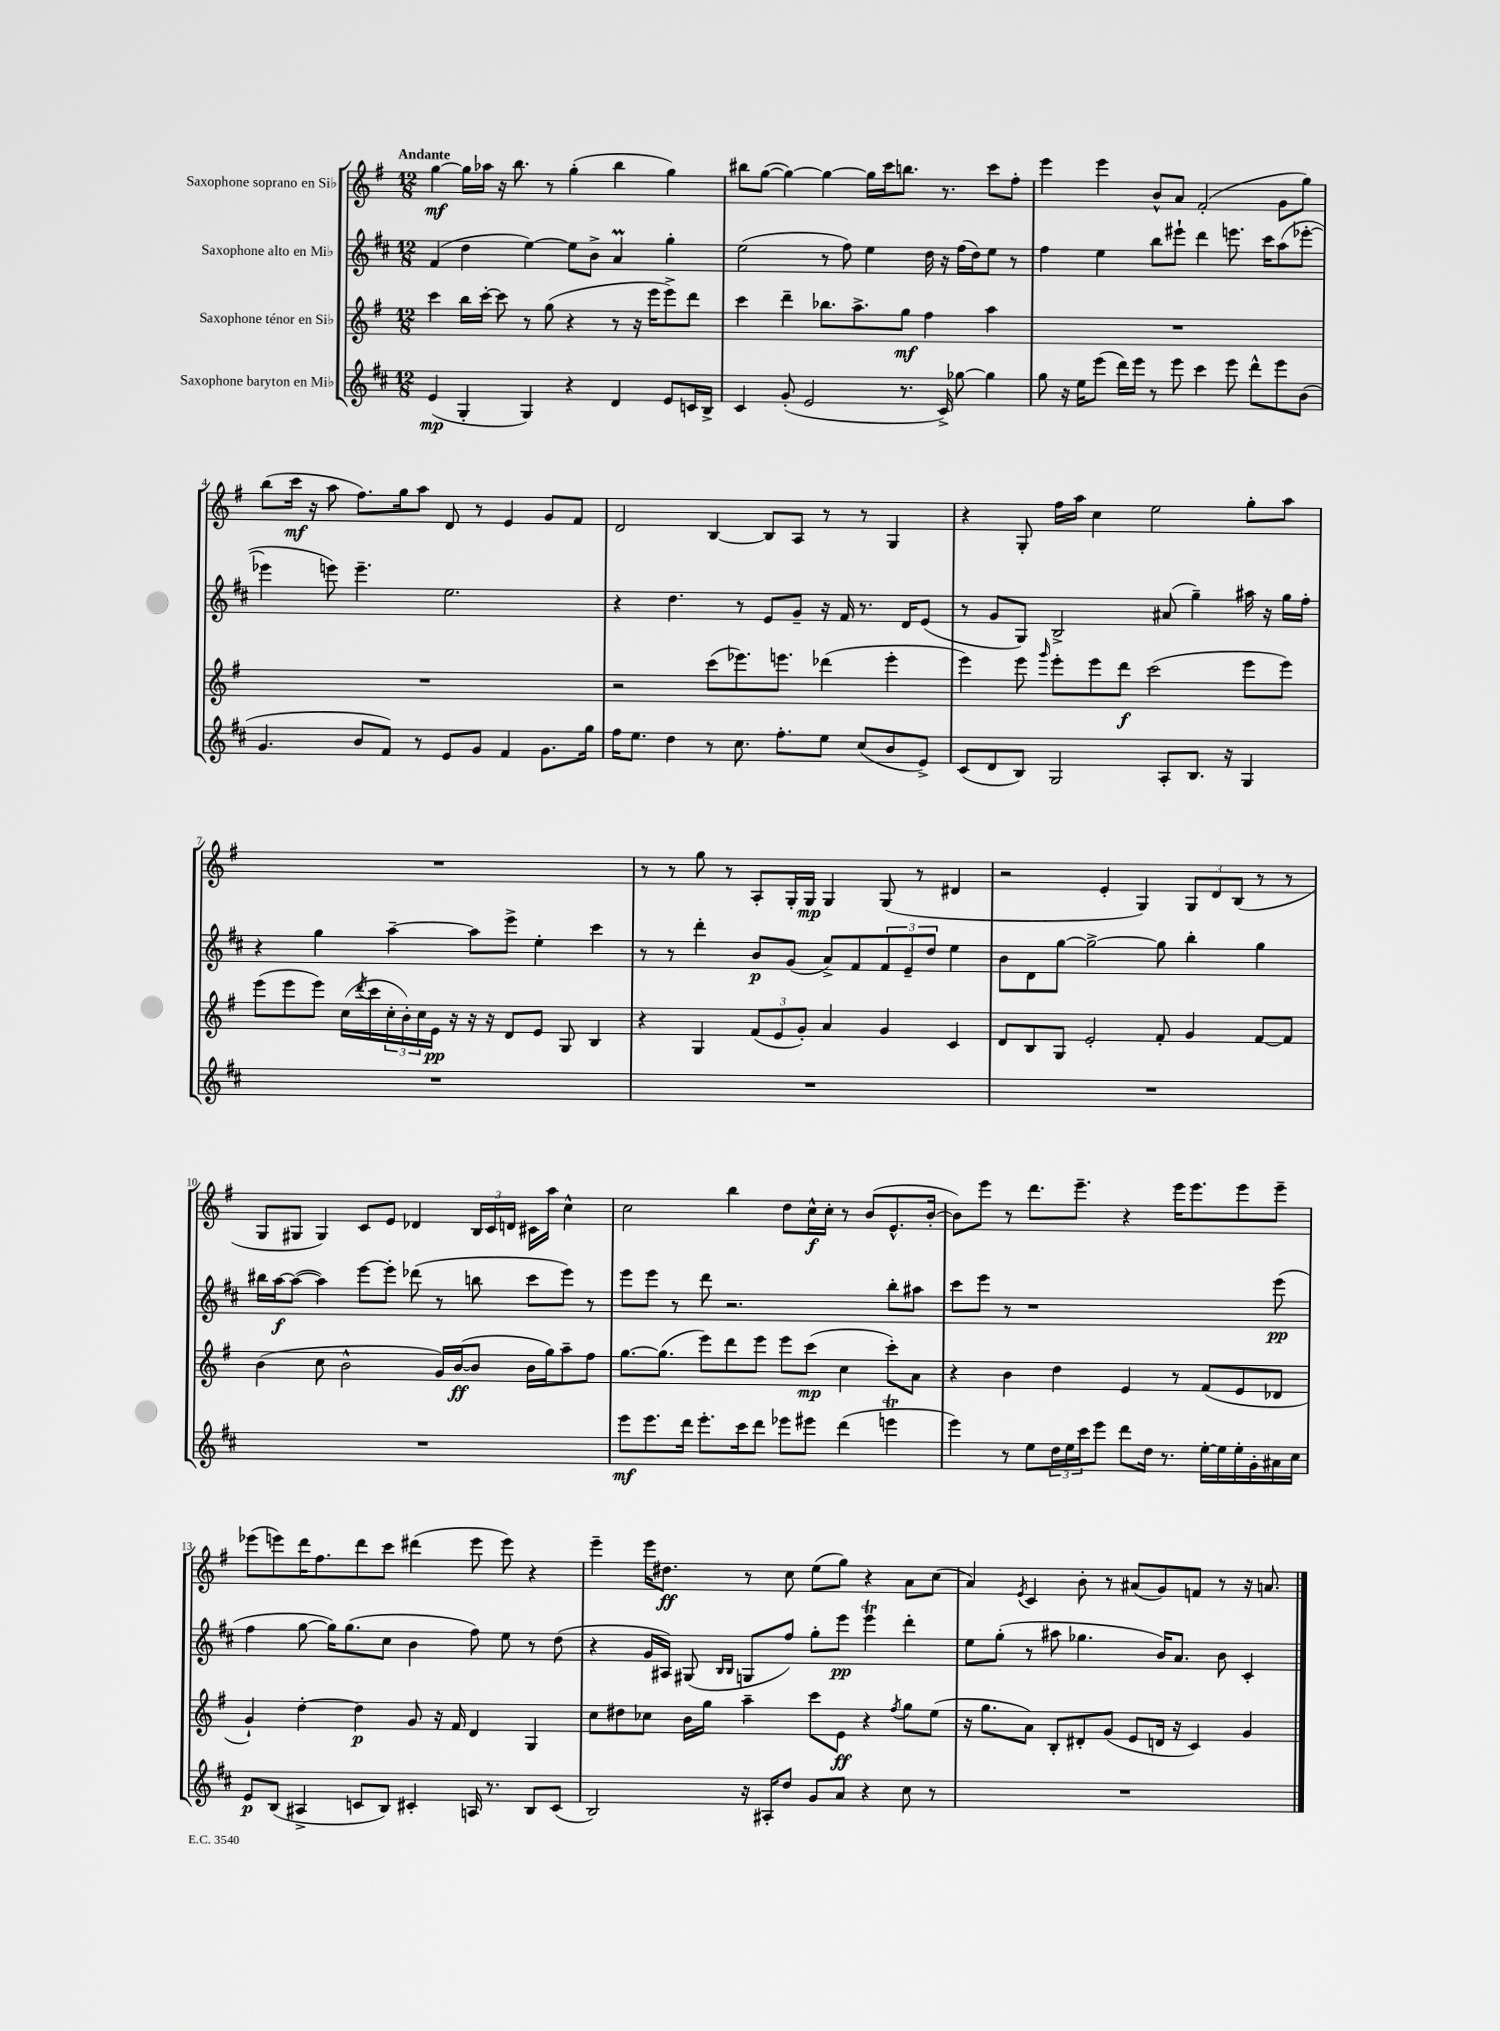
<<
\new StaffGroup <<
\new Staff = "s0" \with { instrumentName = "Saxophone soprano en Sib" } {
    \clef treble \key g \major \numericTimeSignature \time 12/8 \tempo "Andante"
    g''4~\mf g''16 aes''16 r16 b''8. r8 g''4-.( b''4 g''4) |
    bis''8 g''8~( g''4~) g''4~ g''16 c'''16 b''8. r8. c'''8 fis''8-. |
    e'''4 e'''4 b'8-^ a'8 fis'2-.( g'8 g''8) |
    b''8( c'''16\mf r16 a''8 fis''8.) g''16 a''8 d'8 r8 e'4 g'8 fis'8 |
    d'2 b4~ b8 a8 r8 r8 g4 |
    r4 g8-. fis''16 a''16 c''4 e''2 g''8-. a''8 |
    R1. |
    r8 r8 g''8 r8 a8-. g16-. g16\mp g4 g8( r8 dis'4 |
    r2 e'4-. g4) \tuplet 3/2 { g8 d'8 b8( } r8 r8 |
    g8 gis8 gis4) c'8 e'8 des'4 \tuplet 3/2 { b16 c'16 d'16 } cis'16 a''16 c''4-^ |
    c''2 b''4 d''8 c''16-^\f c''16-. r8 b'8( e'8.-^ b'16~-. |
    b'8) e'''8 r8 d'''8. e'''8.-- r4 e'''16 e'''8. e'''8 e'''8-- |
    ees'''8( e'''8) d'''16 fis''8. d'''8 c'''8 dis'''4( e'''8 e'''8) r4 |
    e'''4-- e'''16 dis''8.\ff r8 c''8 e''8( g''8) r4 a'8 c''8( |
    a'4) \acciaccatura { e'8 } c'4 b'8-. r8 ais'8( g'8) f'8 r8 r16 a'8. \bar "|." |
}
\new Staff = "s1" \with { instrumentName = "Saxophone alto en Mib" } {
    \clef treble \key d \major \numericTimeSignature \time 12/8
    fis'4( d''4 e''4~) e''8 b'8-> a'4\prall g''4-. |
    e''2( r8 fis''8) e''4 d''16 r16 fis''16( d''16) e''8 r8 |
    fis''4 e''4 b''8 eis'''8-! d'''4 e'''8. cis'''16 a''8( ees'''8~-. |
    ees'''4 e'''8) e'''4.-- e''2. |
    r4 d''4. r8 e'8 g'8-- r16 fis'16 r8. d'16 e'8( |
    r8 g'8 g8) b2-> ais'8( g''4--) ais''16 r16 g''16 fis''16-. |
    r4 g''4 a''4~-- a''8 e'''8-> e''4-. cis'''4 |
    r8 r8 d'''4-. b'8\p g'8( a'8->) fis'8 \tuplet 3/2 { fis'8 e'8-- d''8 } e''4 |
    b'8 d'8 g''8~ g''2~-> g''8 b''4-. g''4 |
    bis''16 a''16~\f a''8~( a''4) e'''8~ e'''8-. des'''8( r8 b''8 cis'''8 e'''8) r8 |
    e'''8 e'''8 r8 d'''8 r2. b''8-. ais''8 |
    cis'''8 e'''8 r8 r1 e'''8\pp( |
    fis''4 g''8~ g''16) g''8.( cis''8 b'4 fis''8) e''8 r8 d''8( |
    r4 g'16 ais16) gis8( \grace { b16 b16 } g8 fis''8) g''8-. e'''8\pp e'''4\trill d'''4-. |
    e''8 g''8-.( r8 ais''8 ges''4. b'16) a'8. b'8 cis'4-. \bar "|." |
}
\new Staff = "s2" \with { instrumentName = "Saxophone ténor en Sib" } {
    \clef treble \key g \major \numericTimeSignature \time 12/8
    c'''4 b''16 c'''16~-. c'''8 r8 g''8( r4 r8 r16 e'''16 e'''8->) d'''8 |
    c'''4 d'''4-- bes''8. a''8.-> g''8\mf fis''4 a''4 |
    R1. |
    R1. |
    r2 c'''8( ees'''8.) e'''8. des'''4( e'''4-. |
    e'''4) e'''8 \grace { g'''16 } e'''8-. e'''8 d'''8\f c'''2( e'''8 e'''8) |
    e'''8( e'''8 e'''8) c''16( \acciaccatura { d'''8 } c'''16 \tuplet 3/2 { c''16-. b'16-.) c''16 } e'16\pp r16 r16 r16 d'8 e'8 g8 b4 |
    r4 g4 \tuplet 3/2 { fis'8( e'8 g'8-.) } a'4 g'4 c'4 |
    d'8 b8 g8 e'2-. fis'8-. g'4 fis'8~ fis'8 |
    b'4( c''8 b'2-^ g'16) b'16~\ff( b'8 b'16 g''16) a''8-- fis''8 |
    g''8.~ g''8.( e'''8) d'''8 e'''8 e'''8 c'''8\mp( c''4 c'''8-.) a'8 |
    r4 b'4 d''4 e'4 r8 fis'8( e'8 des'8 |
    g'4-!) d''4~-. d''4\p g'8 r16 fis'16 d'4 g4 |
    c''8 dis''8 ces''8 b'16 g''16 a''4-- c'''8 e'8\ff r4 \acciaccatura { fis''8 } g''8 e''8( |
    r16 g''8. a'8) b8-. dis'8-. g'8( e'8 d'16 r16 c'4) g'4 \bar "|." |
}
\new Staff = "s3" \with { instrumentName = "Saxophone baryton en Mib" } {
    \clef treble \key d \major \numericTimeSignature \time 12/8
    e'4\mp( g4-. g4) r4 d'4 e'8 c'16 b16-> |
    cis'4 g'8-.( e'2 r8. cis'16->) ges''8~ ges''4 |
    g''8 r16 e''16 e'''8( d'''16) e'''16 r8 e'''8 cis'''4 e'''8 d'''8-^ e'''8 b'8( |
    g'4. b'8 fis'8) r8 e'8 g'8 fis'4 g'8. g''16 |
    fis''16 e''8. d''4 r8 cis''8. fis''8.-. e''8 cis''8( b'8 e'8->) |
    cis'8( d'8 b8) g2 a8-. b8. r16 g4 |
    R1. |
    R1. |
    R1. |
    R1. |
    e'''8\mf e'''8. d'''16 e'''8.-. cis'''16 d'''8 ees'''8 eis'''8 d'''4( e'''4\trill |
    e'''4) r8 e''8 \tuplet 3/2 { d''16 e''16 cis'''16 } e'''8 d'''8 d''16 r8. e''16~-. e''16 e''16-. g'16-. ais'16 cis''16 |
    e'8\p b8( ais4-> c'8 b8) cis'4-. a16 r8. b8 cis'8( |
    b2) r16 ais16-. d''8 g'8 a'8 r4 cis''8 r8 |
    R1. \bar "|." |
}
>>
>>
